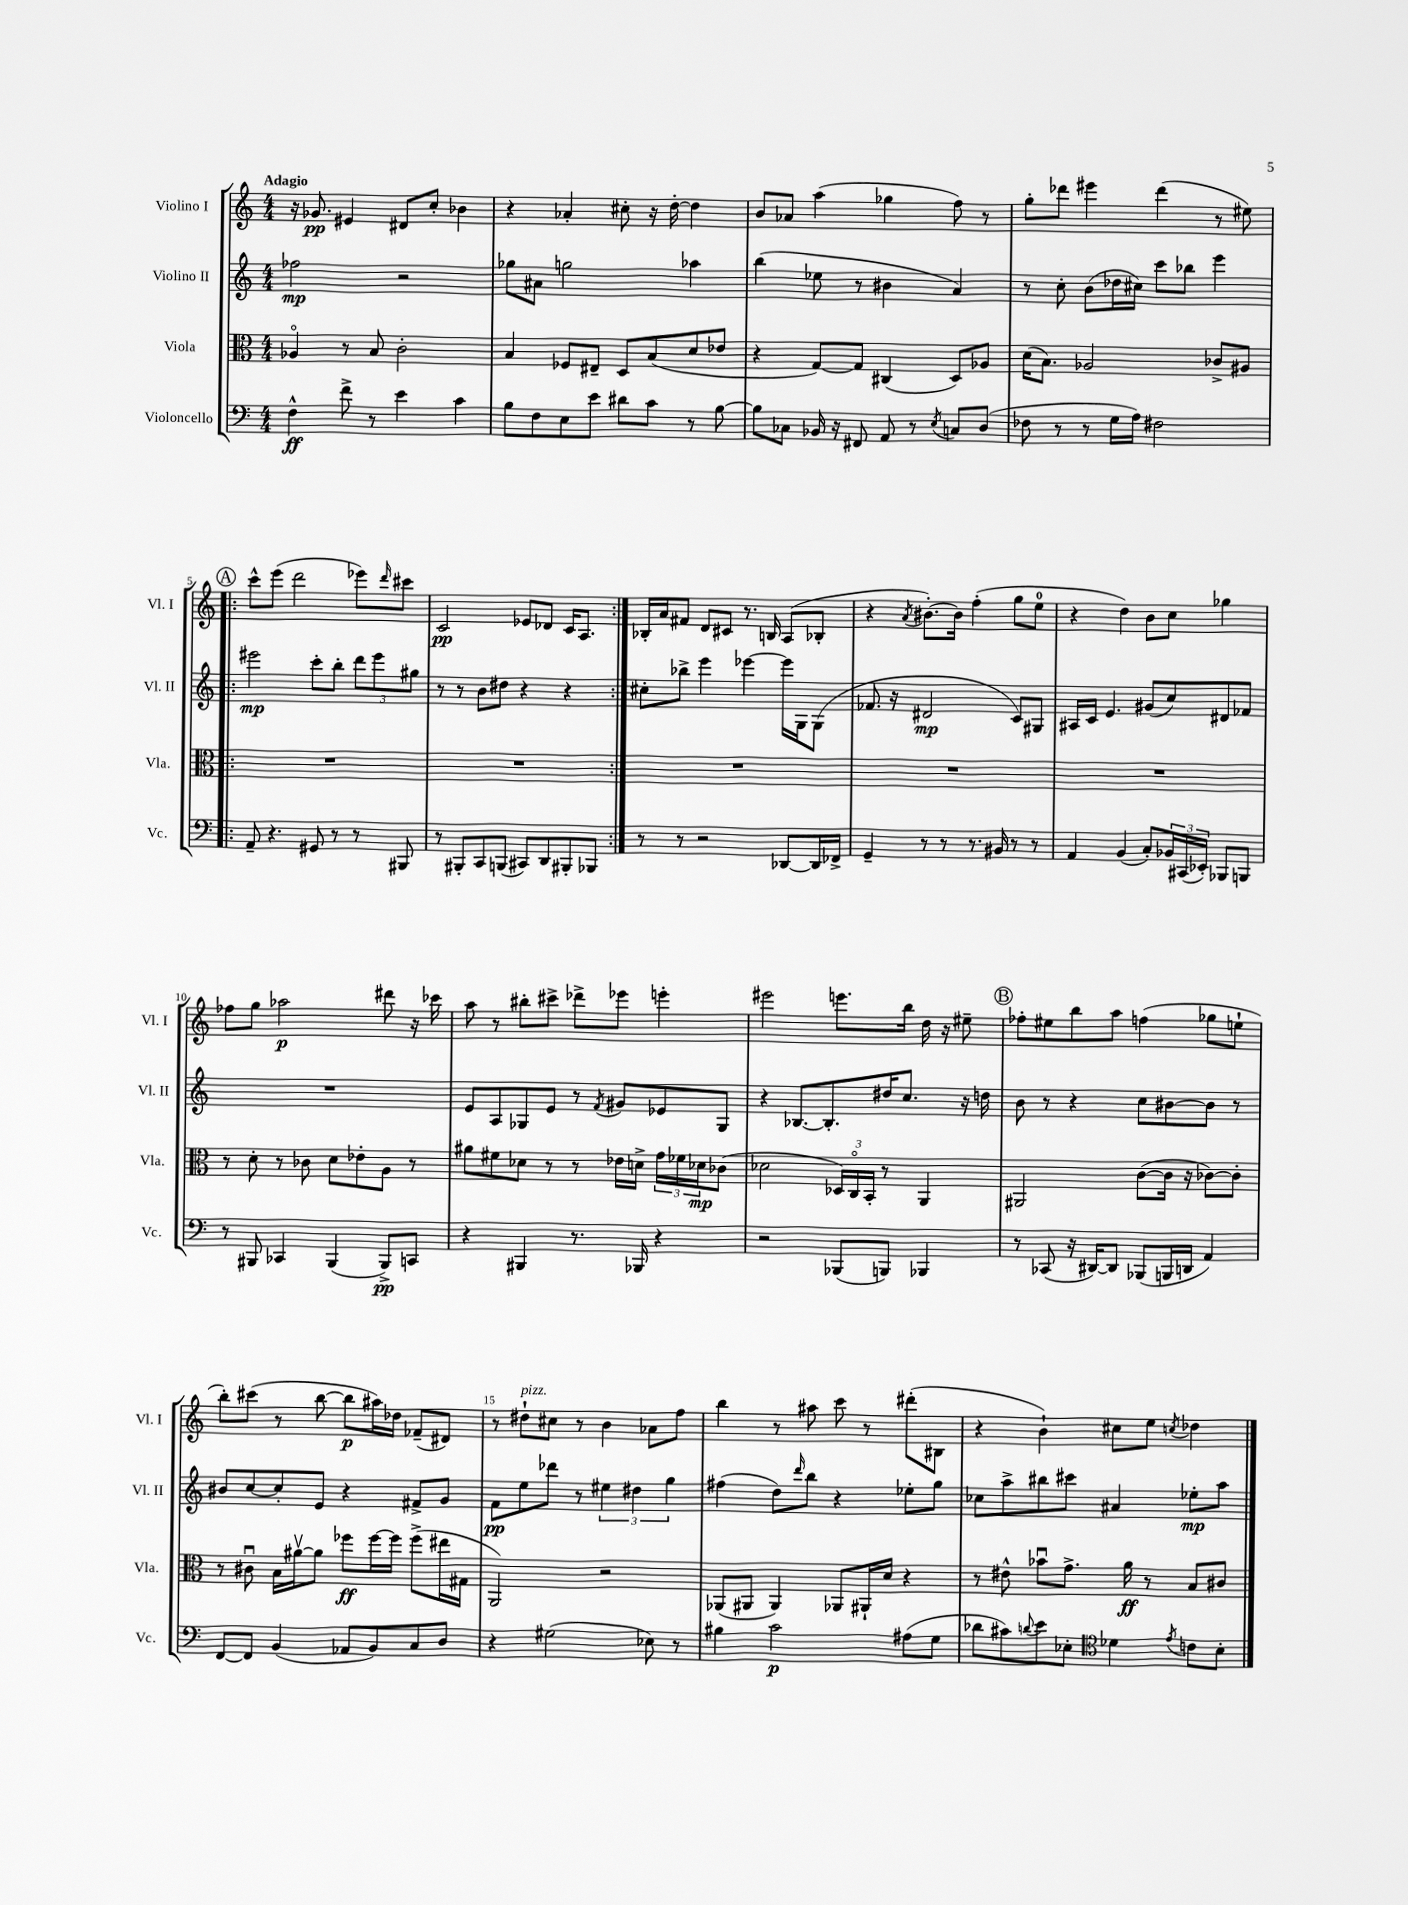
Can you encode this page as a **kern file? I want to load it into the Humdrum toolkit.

**kern	**kern	**kern	**kern
*staff4	*staff3	*staff2	*staff1
*clefF4	*clefC3	*clefG2	*clefG2
*k[]	*k[]	*k[]	*k[]
*M4/4	*M4/4	*M4/4	*M4/4
4F^^	4A-o	2ff-	16r
.	.	.	8.g-
8f^	8r	.	4e#
8r	8B	.	.
4e	2c'	2r	8d#
.	.	.	8cc'
4c	.	.	4b-
=	=	=	=
8B	4B	8gg-	4r
8F	.	8a#	.
8E	8F-	2gg	4a-'
8e	8E#~	.	.
8d#	8D	.	8cc#'
8c	(8B	.	16r
.	.	.	[16dd'
8r	8d	4aa-	4dd]
[8B	8e-	.	.
=	=	=	=
8B]	4r	(4bb	8b
8C-	.	.	8a-
16BB-	[8G)	8ee-	(4aa
16r	.	.	.
8FF#	8G]	8r	.
8AA	(4C#	4b#	4gg-
8r	.	.	.
8qE	.	.	.
8C	8D)	4a)	8ff)
(8D	8A-	.	8r
=	=	=	=
8F-	(16d	8r	8gg'
.	8.B)	.	.
8r	.	8cc'	8ddd-
8r	2A-	(8b	4eee#
16G	.	16dd-	.
16A)	.	16cc#)	.
2F#	.	8ccc	(4ddd-
.	.	8bb-	.
.	8c-^	4eee	8r
.	8A#	.	8ee#)
=!|:	=!|:	=!|:	=!|:
8AA~	1r	2eee#	8ccc^^
4.r	.	.	(8eee
.	.	.	2ddd
8GG#	.	8ccc'	.
8r	.	8bb'	.
8r	.	12ddd	8eee-)
.	.	12eee#	.
.	.	.	16qqddd
8BBB#	.	.	8ccc#
.	.	12gg#	.
=	=	=	=
8r	1r	8r	2c
8BBB#'	.	8r	.
8CC	.	8b	.
(8BBB	.	8dd#	.
8CC#)	.	4r	8e-
8DD	.	.	8d-
8BBB#'	.	4r	16c
.	.	.	8.A
8BBB-	.	.	.
=:|!	=:|!	=:|!	=:|!
8r	1r	8cc#'	16B-'
.	.	.	16a
8r	.	8bb-^	8f#
2r	.	4eee	8d
.	.	.	8c#
.	.	[4eee-	8.r
.	.	.	16B
[8DD-	.	16eee-]	(8A
.	.	16G	.
16DD-]	.	(8G	8B-'
16FF-^	.	.	.
=	=	=	=
4GG~	1r	8.f-	4r
.	.	16r	.
.	.	.	8qa
8r	.	2d#	[8.b#')
8r	.	.	.
.	.	.	16b#]
8.r	.	.	(4ff'
16BB#	.	.	.
8r	.	8c)	8gg
8r	.	8G#	8ee
=	=	=	=
4AA	1r	16A#	4r
.	.	16c	.
.	.	4.e	.
(4BB	.	.	4dd)
8C')	.	(8g#	8b
24BB-	.	8cc)	8cc
(24CC#	.	.	.
24EE-')	.	.	.
8BBB-	.	8d#	4gg-
8BBB	.	8f-	.
=	=	=	=
8r	8r	1r	8ff-
8BBB#	8d'	.	8gg
4CC-	8r	.	2aa-
.	8c-	.	.
(4BBB#	8d	.	.
.	8e-'	.	.
8BBB#^)	8A	.	8ddd#
8CC	8r	.	16r
.	.	.	16ccc-
=	=	=	=
4r	8a#	8e	8aa
.	8f#	8A	8r
4BBB#	8d-	8G-	8bb#'
.	8r	8e	8ccc#^
8.r	8r	8r	8ddd-^
.	.	8qf	.
.	16e-	8g#	8eee-
16BBB-	16d^	.	.
4r	24g	8e-	4eee'
.	24f-	.	.
.	24d-	.	.
.	(8c-	8G-	.
=	=	=	=
2r	2d-	4r	2eee#
.	.	[8.B-	.
.	.	8.B-']	.
(8BBB-	24D-)	.	8.eee
.	24Co	.	.
.	24BB'	.	.
8BBB)	8r	16dd#	.
.	.	8.cc	16bb
4BBB-	4AA	.	16dd
.	.	.	16r
.	.	16r	8ee#~
.	.	16dd	.
=	=	=	=
8r	2AA#	8b	8ff-'
(8CC-	.	8r	8ee#
16r	.	4r	8bb
[16DD#)	.	.	.
8DD#]	.	.	8aa
(8BBB-	([8c	8cc	(4ff
16BBB	16c]	[8b#	.
16DD	16r	.	.
4AA)	[8c-)	8b#]	8gg-
.	8c-']	8r	8ee`
=	=	=	=
[8FF	8r	8b#	8bb')
8FF]	8c#u	[8cc	(8ccc#
(4BB	16B	8cc']	8r
.	[16a#v	.	.
.	8a#]	8e	[8bb
8AA-	8ff-	4r	8bb]
8BB)	[16ff-	.	16aa#)
.	16ff-]	.	16dd-
8C	(8ff-^	8f#^	(8f-~
8D	16ee#	8g	8d#)
.	16G#	.	.
=	=	=	=
4r	2AA)	8f	8r
.	.	8ee	8dd#`
(2G#	.	8ddd-	8cc#
.	.	8r	8r
.	2r	6ee#	4b
.	.	6dd#	.
8E-)	.	.	8a-
.	.	6gg	.
8r	.	.	8ff
=	=	=	=
4B#	(8AA-	(4ff#	4bb
.	8AA#	.	.
2c	4AA#)	8dd)	8r
.	.	16qqddd	.
.	.	8bb	8aa#
.	8AA-	4r	8ccc
.	16AA#`	.	8r
.	16d	.	.
(8A#	4r	8ee-'	(8ddd#'
8G	.	8gg	8B#
=	=	=	=
8d-	8r	8cc-	4r
8c#)	8e#^^	8aa^	.
8qqd	.	.	.
8e	8b-u	8bb#	4b`)
8E-'	8.g^	8ccc#	.
*clefC4	*	*	*
4d-	.	4a#	8cc#
.	16a	.	.
.	8r	.	8ee
8qe	.	.	8qcc
8c	8B	8ee-'	4dd-
8B'	8c#	8aa	.
==	==	==	==
*-	*-	*-	*-
